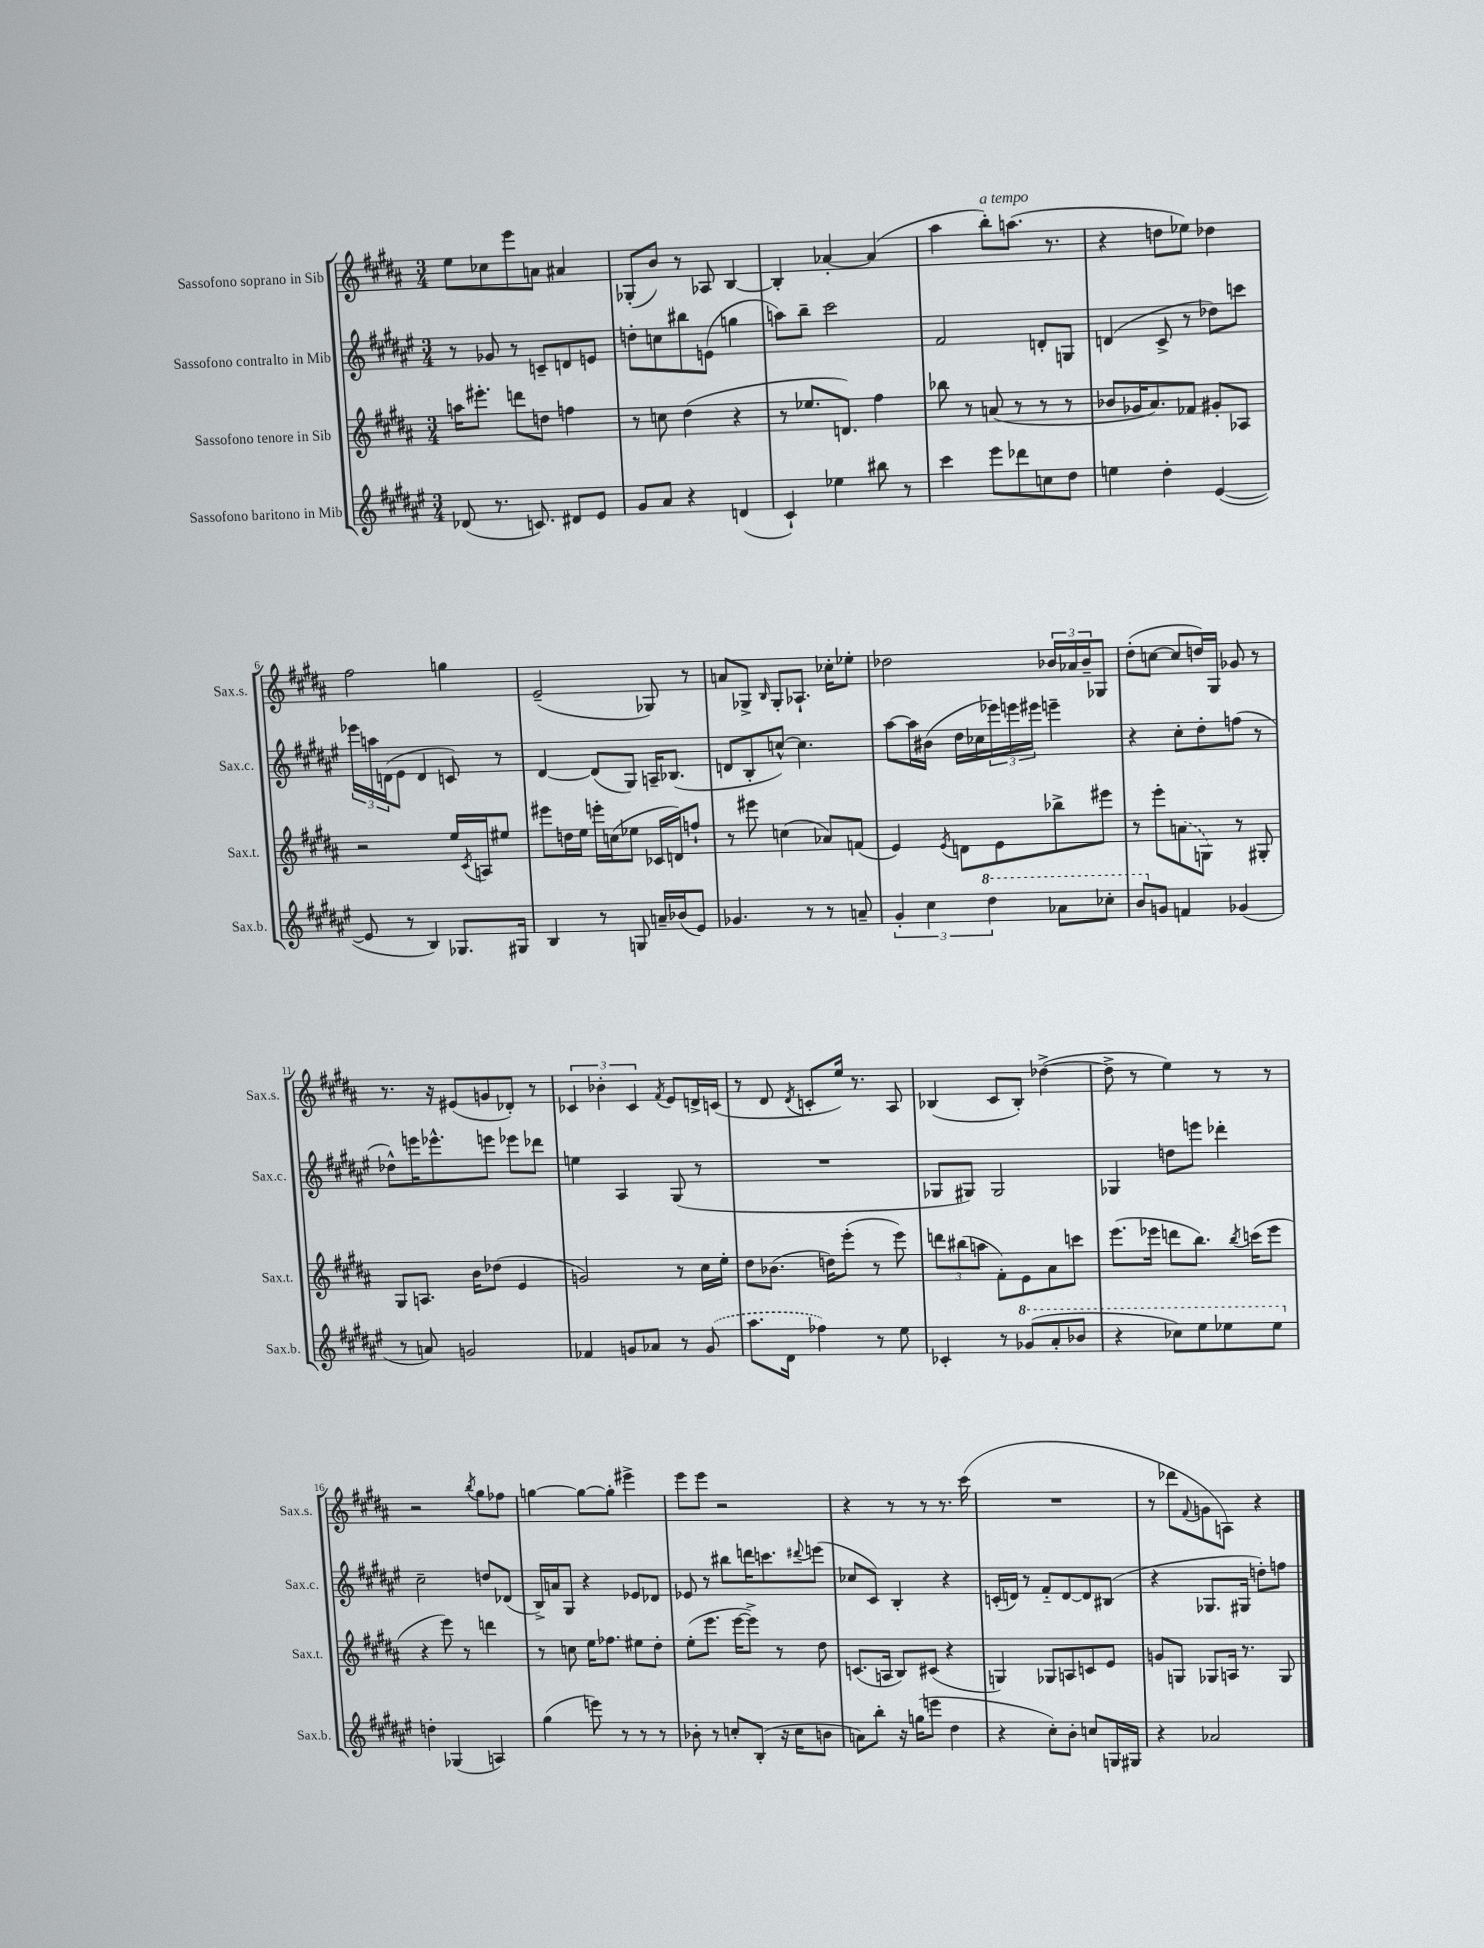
<<
\new StaffGroup <<
\new Staff = "s0" \with { instrumentName = "Sassofono soprano in Sib" shortInstrumentName = "Sax.s." } {
    \clef treble \key b \major \numericTimeSignature \time 3/4
    e''8 ces''8 e'''8 a'8 ais'4 |
    ges8-.( b'8) r8 aes8 b4~ |
    b4-. aes'4~-. aes'4( |
    ais''4 b''8-.^\markup { \italic "a tempo" }) a''8.( r8. |
    r4 d''8 ees''8) des''4 |
    fis''2 g''4 |
    e'2--( ges8) r8 |
    a'8 ges8-> \grace { b16 } ges8-. aes8.-! ces''16-. ees''8-. |
    des''2 \tuplet 3/2 { bes'16 aes'16 bes'16-- } ges8 |
    dis''8-.( c''8~ c''8 d''16) gis16 ges'8 r8 |
    r8. r16 eis'8( g'8 des'8-.) r8 |
    \tuplet 3/2 { ces'4 bes'4-. ces'4 } \acciaccatura { fis'8 } e'8 d'16-> c'16( |
    r8 dis'8 \acciaccatura { dis'8 } c'8-. e''16) r8. ais8 |
    bes4( cis'8 bes8-.) des''4~->( |
    des''8-> r8 e''4) r8 r8 |
    r2 \acciaccatura { b''8 } gis''8 fes''8 |
    g''4~ g''8~ g''8-. eis'''4-> |
    e'''8 e'''8 r2 |
    r4 r8 r8 r8. cis'''16( |
    R2. |
    r8 des'''8 \appoggiatura { fis'8 } g'8 a8) r4 \bar "|." |
}
\new Staff = "s1" \with { instrumentName = "Sassofono contralto in Mib" shortInstrumentName = "Sax.c." } {
    \clef treble \key fis \major \numericTimeSignature \time 3/4
    r8 ges'8 r8 c'8-- d'8 e'8 |
    d''8-. c''8 bis''8 e'8( g''4 |
    a''8) b''8-- cis'''2 |
    fis'2 d'8-. g8 |
    d'4( cis'8-> r8 des''8) c'''8 |
    \tuplet 3/2 { ees'''16 a''16 d'16( } eis'8 d'4 c'8) r8 |
    dis'4~ dis'8( gis8) a16-- bes8.( |
    d'8 b8-. c''8~-^) c''4. |
    ais''8~ ais''16 bis'16( dis''16 ces''16 \tuplet 3/2 { ees'''16) e'''16 eis'''16 } e'''4-- |
    r4 cis''8-. dis''8-. f''8( r8 |
    des''8-^) e'''16 ees'''8.-^ e'''8 ees'''8 des'''8 |
    e''4 ais4 gis8( r8 |
    R2. |
    ges8 gis8) gis2 |
    ges4 d''8 e'''8 des'''4-. |
    cis''2-- d''8 des'8( |
    b16->) a'16 gis8 r4 ees'8 des'8 |
    ees'8 r8 bis''8 d'''16 c'''8. \appoggiatura { dis'''8 } e'''8( |
    ces''8 cis'8) b4-. r4 |
    c'16-.( d'16) r8 fis'8-_ d'8~ d'8 bis8( |
    r4 ges8. gis16 d''8-.) f''8 \bar "|." |
}
\new Staff = "s2" \with { instrumentName = "Sassofono tenore in Sib" shortInstrumentName = "Sax.t." } {
    \clef treble \key b \major \numericTimeSignature \time 3/4
    a''16 eis'''8.-. d'''8 d''8 f''4 |
    r8 c''8 dis''4( r4 |
    r8 ees''8. d'8.) fis''4 |
    bes''8 r8 a'8( r8 r8 r8 |
    bes'8 ges'16 ais'8.) fes'8 gis'8-. aes8 |
    r2 e''16 \acciaccatura { cis'8 } a16 eis''8 |
    eis'''8 d''16 e''16 e'''16-. c''16( ees''8 ces'16 d'16) f''8-! |
    r8 eis'''8 c''4( aes'8) f'8( |
    e'4) \acciaccatura { e'8 } d'8 e'8 bes''8-> eis'''8 |
    r8 e'''8-. \once \slurDashed a'8( g8) r8 gis8-. |
    gis8 a8. b'16 des''8( e'4 |
    g'2) r8 cis''16 e''16-. |
    dis''8 bes'8.( d''16) e'''8-.( r8 e'''8) |
    \tuplet 3/2 { d'''8 bis''8( a''8 } fis'8-.) e'8 ais'8 c'''8 |
    e'''8.( ees'''16 d'''8 b''8.) \acciaccatura { b''8 } c'''16( ees'''8 |
    r4 e'''8) r8 d'''4 |
    r8 c''8 e''16 fes''8. eis''8 dis''8-. |
    e''8-.( e'''8. e'''16~ e'''8->) r8 dis''8 |
    c'8.( a16 b8) cis'8( r4 |
    g4) ges8 a8 c'8 e'8 |
    g'8 g8 ges8 a16 r8. ges8 \bar "|." |
}
\new Staff = "s3" \with { instrumentName = "Sassofono baritono in Mib" shortInstrumentName = "Sax.b." } {
    \clef treble \key fis \major \numericTimeSignature \time 3/4
    des'8( r8. c'8.) dis'8 eis'8 |
    gis'8 ais'8 r4 d'4( |
    cis'4-!) ees''4 bis''8 r8 |
    cis'''4 eis'''8 des'''8 c''8 dis''8 |
    e''4 dis''4-. eis'4~( |
    eis'8 r8 b4) ges8. gis16 |
    b4 r8 g8 a'16-- bes'16( eis'8) |
    ges'4. r8 r8 a'8-- |
    \tuplet 3/2 { gis'4-. cis''4 \ottava #1 dis'''4 } aes''8 ces'''8-. |
    b''8 \ottava #0 g'8 f'4 ges'4( |
    r8 a'8) g'2 |
    fes'4 g'8 aes'8 r8 \once \slurDashed g'8( |
    ais''8. dis'16 fes''4) r8 eis''8 |
    ces'4-. r8 \ottava #1 ges''8( ais''8-. bes''8 |
    r4 ces'''8) eis'''8 ees'''8 ees'''8 \ottava #0 |
    d''4-. ges4( a4) |
    gis''4( e'''8) r8 r8 r8 |
    bes'8-. r8 c''8-. b8-.( r16 c''16 b'8 |
    a'8) b''8-. r16 g''16( e'''8 dis''4 |
    r4 cis''8-.) b'8-. c''8 g16 gis16 |
    r4 aes'2 \bar "|." |
}
>>
>>
